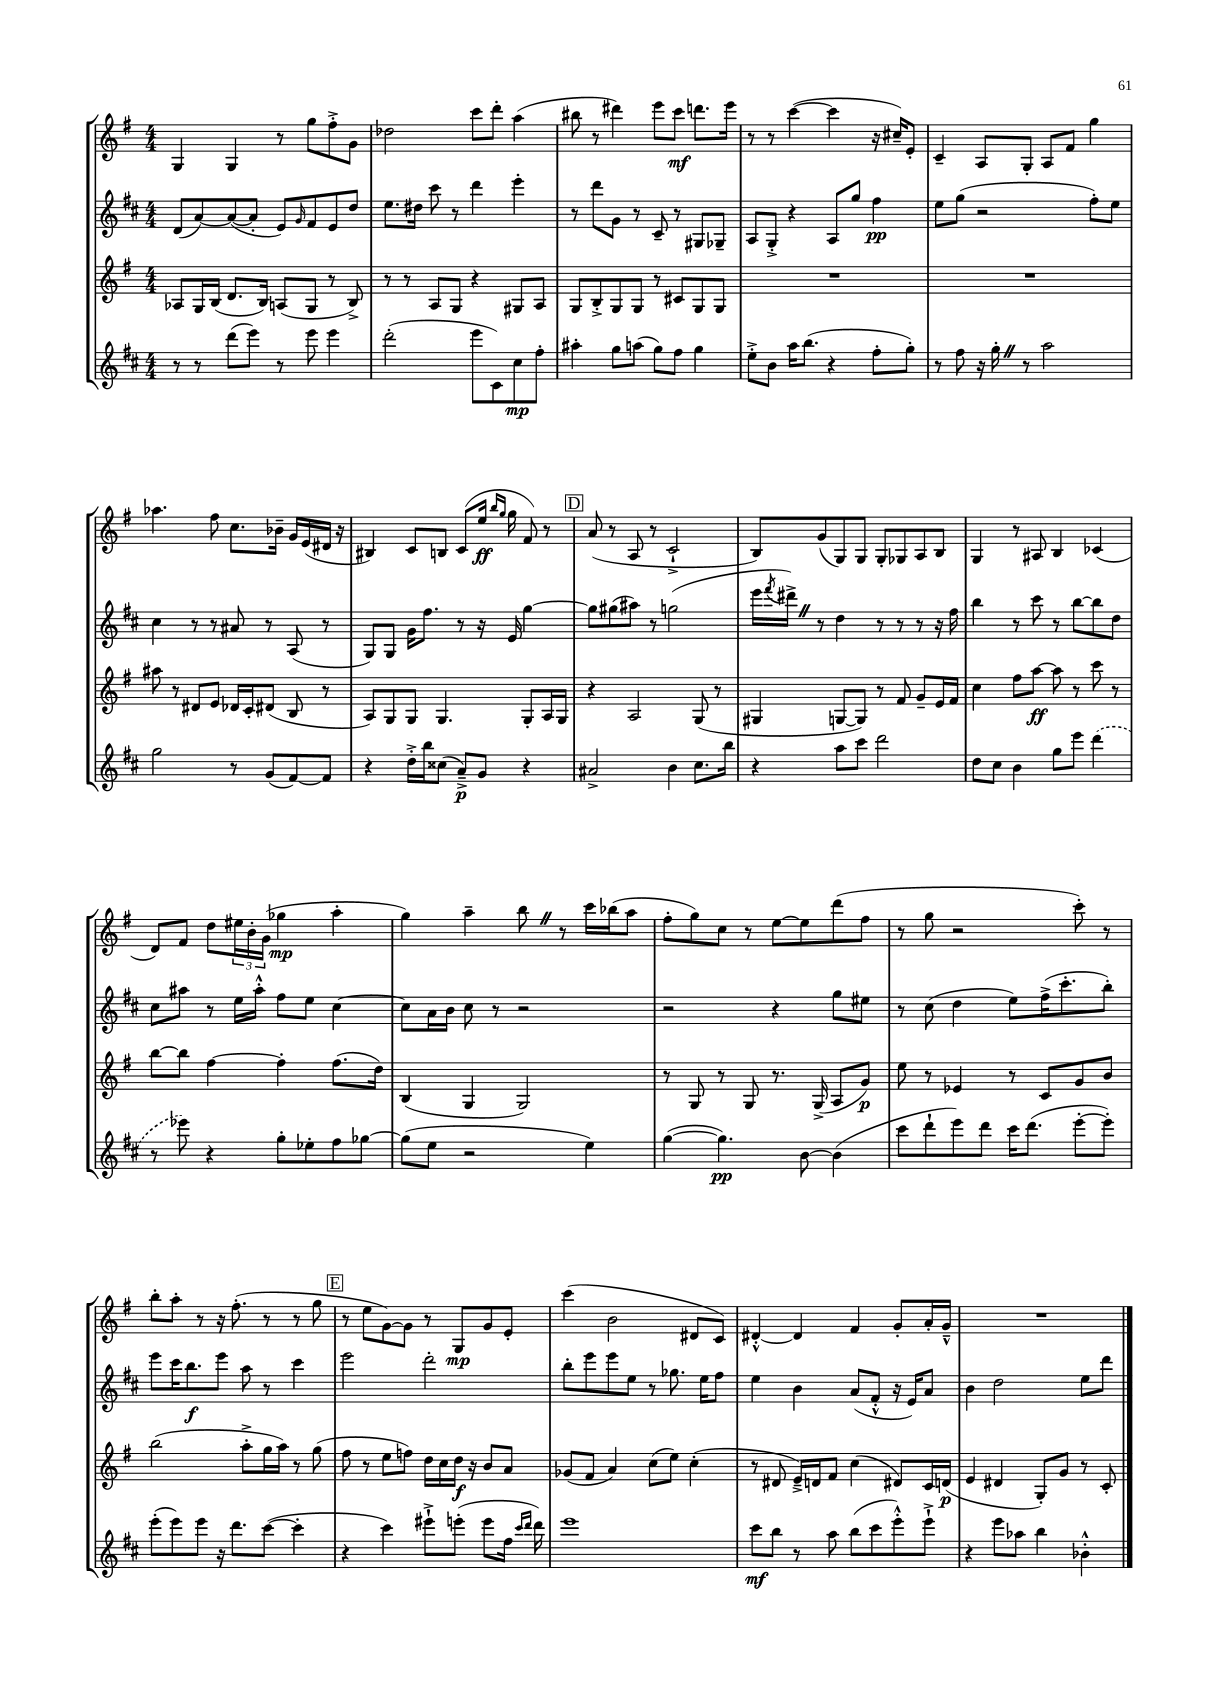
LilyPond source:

<<
\new StaffGroup <<
\new Staff = "s0" {
    \clef treble \key g \major \numericTimeSignature \time 4/4
    g4 g4 r8 g''8 fis''8-.-> g'8 |
    des''2 c'''8 d'''8-. a''4( |
    bis''8 r8 dis'''4) e'''8 c'''8\mf d'''8. e'''16 |
    r8 r8 c'''4~( c'''4 r16 cis''16--) e'8-. |
    c'4-- a8 g8-. a8 fis'8 g''4 |
    aes''4. fis''8 c''8. bes'16-- g'16 e'16( dis'16 r16 |
    bis4) c'8 b8 c'8( e''16\ff \grace { b''16 g''16 } g''16 fis'8) r8 |
    \mark \markup { \box "D" } a'8( r8 a8 r8 c'2-!-> |
    b8) g'8( g8) g8 g8-. ges8 a8 b8 |
    g4 r8 ais8 b4 ces'4( |
    d'8) fis'8 d''8 \tuplet 3/2 { eis''16 b'16-. g'16( } ges''4\mp a''4-. |
    g''4) a''4-- b''8 \once \override BreathingSign.text = \markup { \musicglyph "scripts.caesura.straight" } \breathe r8 c'''16 bes''16( a''8 |
    fis''8-. g''8) c''8 r8 e''8~ e''8 d'''8( fis''8 |
    r8 g''8 r2 c'''8-.) r8 |
    b''8-. a''8-. r8 r16 fis''8.-.( r8 r8 g''8 |
    \mark \markup { \box "E" } r8 e''8 g'8~) g'8 r8 g8\mp g'8 e'8-. |
    c'''4( b'2 dis'8 c'8) |
    dis'4~-.-^ dis'4 fis'4 g'8-. a'16-. g'16---^ |
    R1 \bar "|." |
}
\new Staff = "s1" {
    \clef treble \key d \major \numericTimeSignature \time 4/4
    d'8( a'8~) a'8~( a'8-. e'8) \grace { g'16 } fis'8 e'8 d''8 |
    e''8. dis''16 cis'''8 r8 d'''4 e'''4-. |
    r8 d'''8 g'8 r8 cis'8-- r8 gis8 ges8-- |
    a8 g8-.-> r4 a8 g''8 fis''4\pp |
    e''8 g''8( r2 fis''8-.) e''8 |
    cis''4 r8 r8 ais'8 r8 a8( r8 |
    g8) g8 g'16 fis''8. r8 r16 e'16 g''4~ |
    \mark \markup { \box "D" } g''8 gis''8( ais''8) r8 g''2( |
    e'''16 \acciaccatura { fis'''8 } dis'''16->) \once \override BreathingSign.text = \markup { \musicglyph "scripts.caesura.straight" } \breathe r8 d''4 r8 r8 r8 r16 fis''16 |
    b''4 r8 cis'''8 r8 b''8~ b''8 d''8 |
    cis''8 ais''8 r8 e''16 ais''16-.-^ fis''8 e''8 cis''4~ |
    cis''8 a'16 b'16 cis''8 r8 r2 |
    r2 r4 g''8 eis''8 |
    r8 cis''8( d''4 e''8) fis''16->( cis'''8.-. b''8-.) |
    e'''8 cis'''16 b''8.\f e'''8 a''8 r8 cis'''4 |
    \mark \markup { \box "E" } e'''2 d'''2-. |
    b''8-. e'''8 e'''8 e''8 r8 ges''8. e''16 fis''8 |
    e''4 b'4 a'8( fis'8-.-^ r16 e'16) a'8 |
    b'4 d''2 e''8 d'''8 \bar "|." |
}
\new Staff = "s2" {
    \clef treble \key g \major \numericTimeSignature \time 4/4
    aes8 g16 b16( d'8. b16) a8( g8 r8 b8->) |
    r8 r8 a8 g8 r4 gis8 a8 |
    g8 b8-.-> g8 g8 r8 cis'8 g8 g8 |
    R1 |
    R1 |
    ais''8 r8 dis'8 e'8 des'16 c'16-. dis'8( b8 r8 |
    a8) g8 g8 g4. g8-. a16 g16 |
    \mark \markup { \box "D" } r4 a2 g8( r8 |
    gis4 g8~ g8) r8 fis'8 g'8-- e'16 fis'16 |
    c''4 fis''8 a''8~\ff a''8 r8 c'''8 r8 |
    b''8~ b''8 fis''4~ fis''4-. fis''8.( d''16) |
    b4( g4 g2) |
    r8 g8 r8 g8 r8. g16->( a8 g'8\p) |
    e''8 r8 ees'4 r8 c'8 g'8 b'8 |
    b''2( a''8-.-> g''16 a''16) r8 g''8( |
    \mark \markup { \box "E" } fis''8 r8 e''8 f''8) d''16 c''16 d''16\f r16 b'8 a'8 |
    ges'8( fis'8 a'4) c''8( e''8) c''4-.( |
    r8 dis'8 e'16--->) d'16 fis'8 c''4( dis'8) c'16 d'16\p( |
    e'4 dis'4 g8-.) g'8 r8 c'8-. \bar "|." |
}
\new Staff = "s3" {
    \clef treble \key d \major \numericTimeSignature \time 4/4
    r8 r8 d'''8( e'''8) r8 e'''8 e'''4 |
    d'''2-.( e'''8 cis'8) cis''8\mp fis''8-. |
    ais''4-. g''8 a''8( g''8) fis''8 g''4 |
    e''8-.-> b'8 a''16 b''8.( r4 fis''8-. g''8-.) |
    r8 fis''8 r16 g''16-. \once \override BreathingSign.text = \markup { \musicglyph "scripts.caesura.straight" } \breathe r8 a''2 |
    g''2 r8 g'8( fis'8~) fis'8 |
    r4 d''16-.-> b''16 cisis''8( a'8--->\p) g'8 r4 |
    \mark \markup { \box "D" } ais'2-> b'4 cis''8. b''16 |
    r4 a''8 cis'''8 d'''2 |
    d''8 cis''8 b'4 g''8 e'''8 \once \slurDashed d'''4( |
    r8 ees'''8) r4 g''8-. ees''8-. fis''8 ges''8~ |
    ges''8( e''8 r2 e''4) |
    g''4~( g''4.\pp) b'8~ b'4( |
    cis'''8 d'''8-! e'''8) d'''8 cis'''16 d'''8.( e'''8~-. e'''8-.) |
    e'''8-.( e'''8) e'''8 r16 d'''8. cis'''8~( cis'''4-. |
    \mark \markup { \box "E" } r4 cis'''4) eis'''8-!-> e'''8-.( e'''8 fis''16 \grace { cis'''16 d'''16 } d'''16) |
    e'''1 |
    cis'''8\mf b''8 r8 a''8 b''8( cis'''8 e'''8-.-^) e'''8-!-> |
    r4 e'''8 aes''8 b''4 bes'4-.-^ \bar "|." |
}
>>
>>
\layout { \context { \Score \remove "Bar_number_engraver" } }
